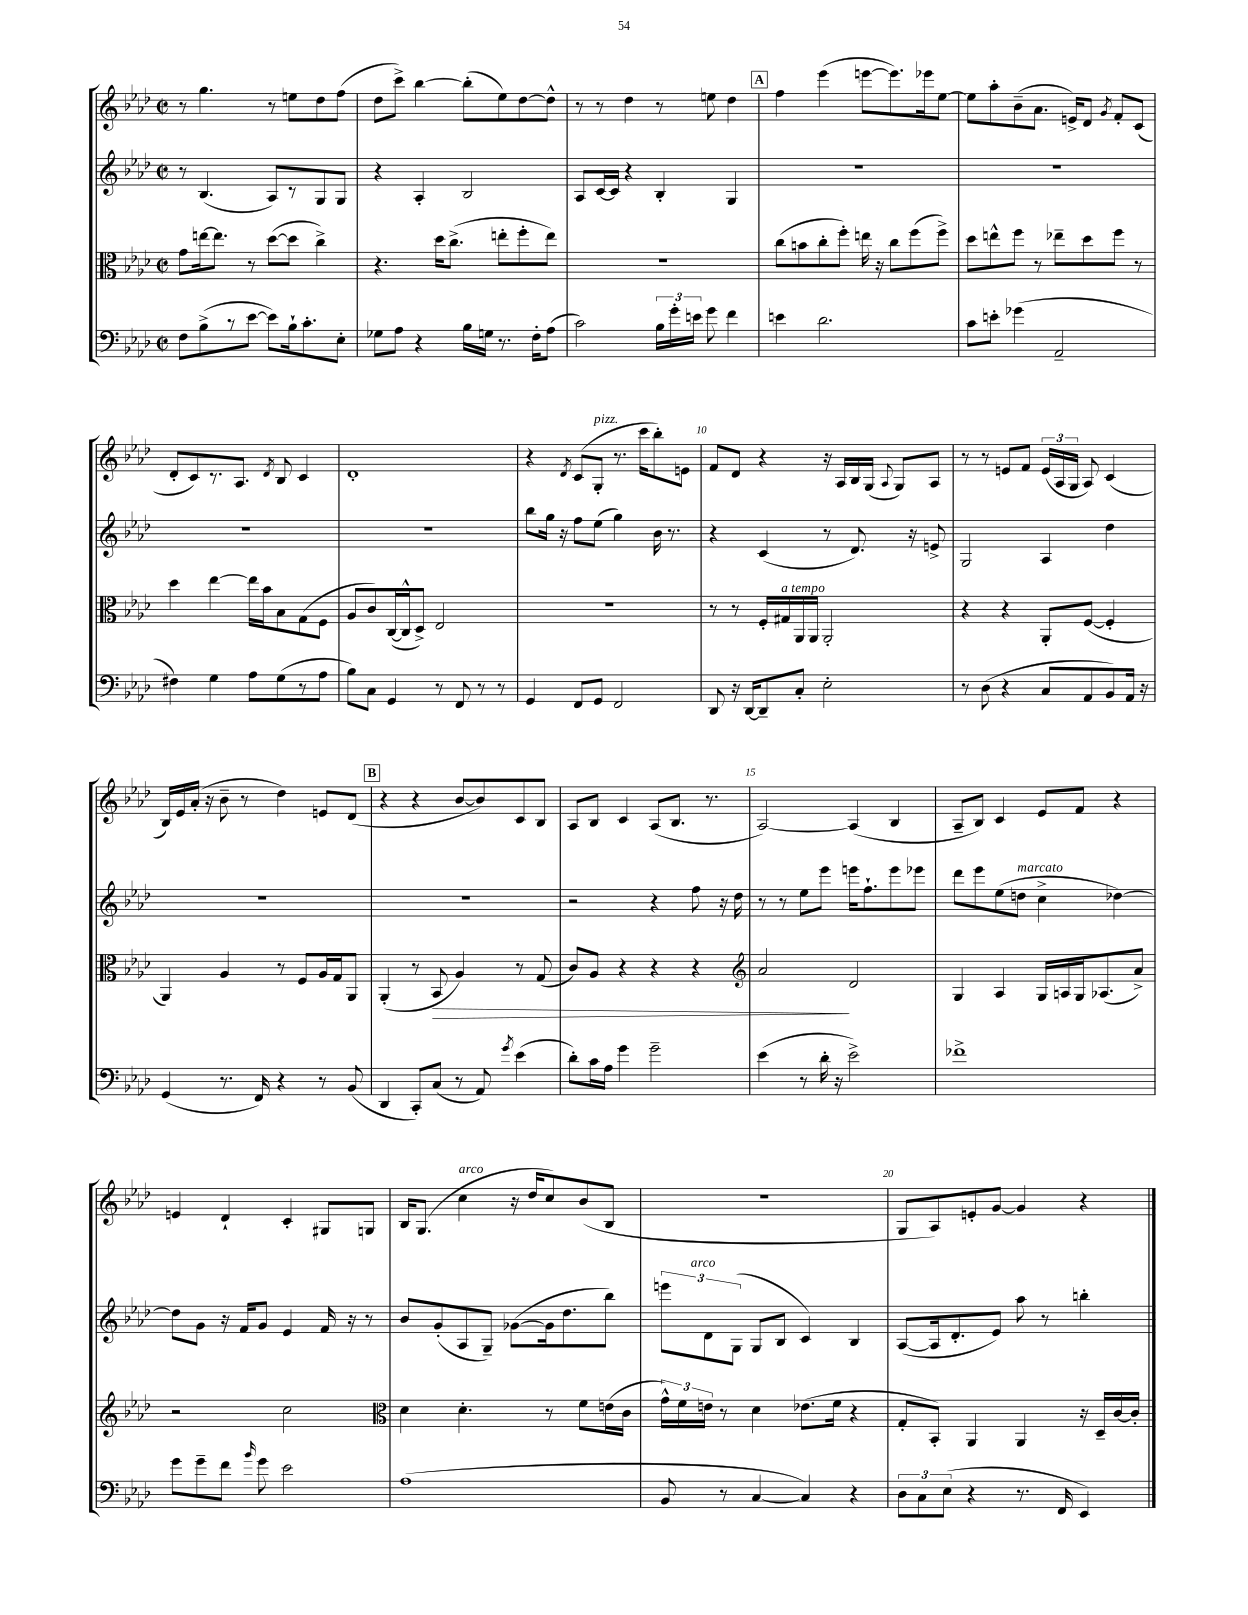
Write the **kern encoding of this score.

**kern	**kern	**kern	**kern
*staff4	*staff3	*staff2	*staff1
*clefF4	*clefC3	*clefG2	*clefG2
*k[b-e-a-d-]	*k[b-e-a-d-]	*k[b-e-a-d-]	*k[b-e-a-d-]
*M2/2	*M2/2	*M2/2	*M2/2
*met(c|)	*met(c|)	*met(c|)	*met(c|)
8F\L	8g\L	8r	8r
(8B-^\	[16ee\k	(4.B-/	4.gg\
.	8.ee\]J	.	.
8r	.	.	.
[8e-\J	8r	.	.
8e-\]L)	([8dd-\L	8A-/L)	8r
16B-`\k	8dd-\]J	8r	8ee\L
8.c'\	.	.	.
.	4cc^\)	8G/	8dd-\
8E-'\J	.	8G/J	(8ff\J
=	=	=	=
8G-\L	4.r	4r	8dd-\L
8A-\J	.	.	8ccc^\J)
4r	.	4A-'/	[4bb-\
.	16dd-\LK	.	.
.	(8.cc^\J	.	.
16B-\LL	.	2B-/	(8bb-'\]L
16G\JJ	.	.	.
8.r	8ee'\L	.	8ee-\)
.	8ff'\	.	[8dd-\
16F'\LK	.	.	.
(8A-\J	8ee\J)	.	8dd-^^\]J
=	=	=	=
2c\)	1r	8A-/L	8r
.	.	[16c/L	8r
.	.	16c/]JJ	.
.	.	4r	4dd-\
24B-\LL	.	4B-'/	8r
24g'\	.	.	.
24e\JJ	.	.	.
8g\	.	.	8ee\
4f\	.	4G/	4dd-\
=	=	=	=
4e\	(8cc\L	1r	4ff\
.	8b\	.	.
2.d-\	8cc'\	.	(4eee-\
.	8ff'\J)	.	.
.	16ee\	.	[8eee\L
.	16r	.	.
.	8cc\L	.	8.eee\])
.	(8ff\	.	.
.	.	.	16eee-\k
.	8ff^\J)	.	[8ee-\J
=	=	=	=
8c\L	8dd-\L	1r	8ee-\]L
8e'\J	8ee^^\	.	8aa-'\
(4g-\	8ff\J	.	(8b-~\
.	8r	.	8.a-\J
2AA-~/	8ee-~\L	.	.
.	.	.	16e^/LK)
.	8dd-\	.	8d-/J
.	.	.	8qg/
.	8ff\J	.	8f'/L
.	8r	.	(8c/J
=	=	=	=
4F#\)	4dd-\	1r	8d-'/L
.	.	.	8c/)
4G\	[4ee-\	.	8.r
.	.	.	8.A-/J
8A-\L	16ee-\]LL	.	.
.	16b-\J	.	.
.	.	.	8qd-/
(8G\	8B-\	.	8B-/
8r	(8G\	.	4c/
8A-\J	8F\J	.	.
=	=	=	=
8B-\L)	8A-/L	1r	1d-'
8C\J	8c/)	.	.
4GG/	([16C/L	.	.
.	16C^^/]J	.	.
.	8D-^/J)	.	.
8r	2E-/	.	.
8FF/	.	.	.
8r	.	.	.
8r	.	.	.
=	=	=	=
4GG/	1r	8bb-\L	4r
.	.	16gg\Jk	.
.	.	16r	.
.	.	.	8qd-/
8FF/L	.	8ff\L	(8c/L
8GG/J	.	(8ee-\J	8G'/J
2FF/	.	4gg\)	8.r
.	.	.	16ccc\LK
.	.	16b-\	8bb-'\)
.	.	8.r	.
.	.	.	8e\J
=	=	=	=
8DD-/	8r	4r	8f/L
16r	8r	.	8d-/J
[16DD-/LK	.	.	.
8DD-~/]	16F'/LL	(4c/	4r
.	16G#/	.	.
8C'/J	16AA-/	.	.
.	16AA-/JJ	.	.
2E-'\	2AA-'/	8r	16r
.	.	.	16A-/LL
.	.	8.d-/)	16B-/
.	.	.	(16G/JJ
.	.	.	8qqA-/
.	.	.	8G/L)
.	.	16r	.
.	.	8e^/	8A-/J
=	=	=	=
8r	4r	2G/	8r
(8D-\	.	.	8r
4r	4r	.	8e/L
.	.	.	8f/J
8C/L	8AA-'/L	4A-/	(24e/LL
.	.	.	24A-/
.	.	.	24G/JJ
8AA-/	([8F/J	.	8A-/)
8BB-/)	4F'/]	4dd-\	(4c/
16AA-/Jk	.	.	.
16r	.	.	.
=	=	=	=
(4GG/	4AA-/)	1r	16B-/LL)
.	.	.	16e-/
.	.	.	(16a-'/JJ
.	.	.	16r
8.r	4A-/	.	8b-~\
.	.	.	8r
16FF/)	.	.	.
4r	8r	.	4dd-\)
.	8F/L	.	.
8r	16A-/L	.	8e/L
.	16G/J	.	.
(8BB-/	8AA-/J	.	(8d-/J
=	=	=	=
4DD-/	(4AA-'/	1r	4r
8CC'/L)	8r	.	4r
(8C/J	8BB-/	.	.
8r	4A-/)	.	[8b-/L
8AA-/)	.	.	8b-/])
8qg/	.	.	.
(4e-\	8r	.	8c/
.	(8G/	.	8B-/J
=	=	=	=
8d-'\L)	8c/L)	2r	8A-/L
16c\L	8A-/J	.	8B-/J
16A-\JJ	.	.	.
4g\	4r	.	4c/
2g~\	4r	4r	(8A-/L
.	.	.	8.B-/J
.	4r	8ff\	.
.	.	.	8.r
.	.	16r	.
.	.	16dd-\	.
=	=	=	=
*	*clefG2	*	*
(4e-\	2a-/	8r	[2A-/)
.	.	8r	.
8r	.	8ee-\L	.
16d-'\	.	8eee-\J	.
16r	.	.	.
2e-^\)	2d-/	16eee\LK	(4A-/]
.	.	8.ff`\	.
.	.	8eee\	4B-/
.	.	8eee-\J	.
=	=	=	=
1f-^	4G/	8ddd-\L	8A-~/L
.	.	8eee-\	8B-/J)
.	4A-/	(8ee-\	4c/
.	.	8dd\J	.
.	16G/LL	4cc^\	8e-/L
.	16A/	.	.
.	16G/J	.	8f/J
.	(8.A-/	.	.
.	.	[4dd-\)	4r
.	8a-^/J)	.	.
=	=	=	=
8g\L	2r	8dd-\]L	4e/
8g~\	.	8g\J	.
8f\J	.	16r	4d-`/
.	.	16f/LK	.
16qqb-/	.	.	.
8g\	.	8g/J	.
2e-\	2cc\	4e-/	4c'/
.	.	16f/	8G#/L
.	.	16r	.
.	.	8r	8G/J
=	=	=	=
*	*clefC3	*	*
(1A-	4d-\	8b-/L	16B-/LK
.	.	.	(8.G/J
.	.	(8g'/	.
.	4.d-'\	8A-/	4cc\
.	.	8G~/J)	.
.	.	([8g-\L	16r
.	.	.	16dd-/LK
.	8r	16g-\]k	8cc/)
.	.	8.dd-\	.
.	8f\L	.	(8b-/
.	(16e\L	8bb-\J)	8B-/J
.	16c\JJ	.	.
=	=	=	=
8BB-/	24g^^\LL)	12eee\L	1r
.	24f\	.	.
.	24e\JJ	12d-\	.
8r	8r	.	.
.	.	(12G\J	.
[4C/	4d-\	8G/L	.
.	.	8B-/J	.
4C/])	(8.e-\L	4c/)	.
.	16f\Jk	.	.
4r	4r	4B-/	.
=	=	=	=
12D-\L	8G'/L	([8A-/L	8G/L
12C\	.	.	.
.	8BB-'/J)	16A-/]k	8A-/)
(12E-\J	.	.	.
.	.	8.d-'/	.
4r	4AA-/	.	8e'/
.	.	8e-/J)	[8g/J
8.r	4AA-/	8aa-\	4g/]
.	.	8r	.
16FF/	.	.	.
4EE-/)	16r	4bb'\	4r
.	16D-~/LL	.	.
.	[16c/	.	.
.	16c'/]JJ	.	.
==	==	==	==
*-	*-	*-	*-
